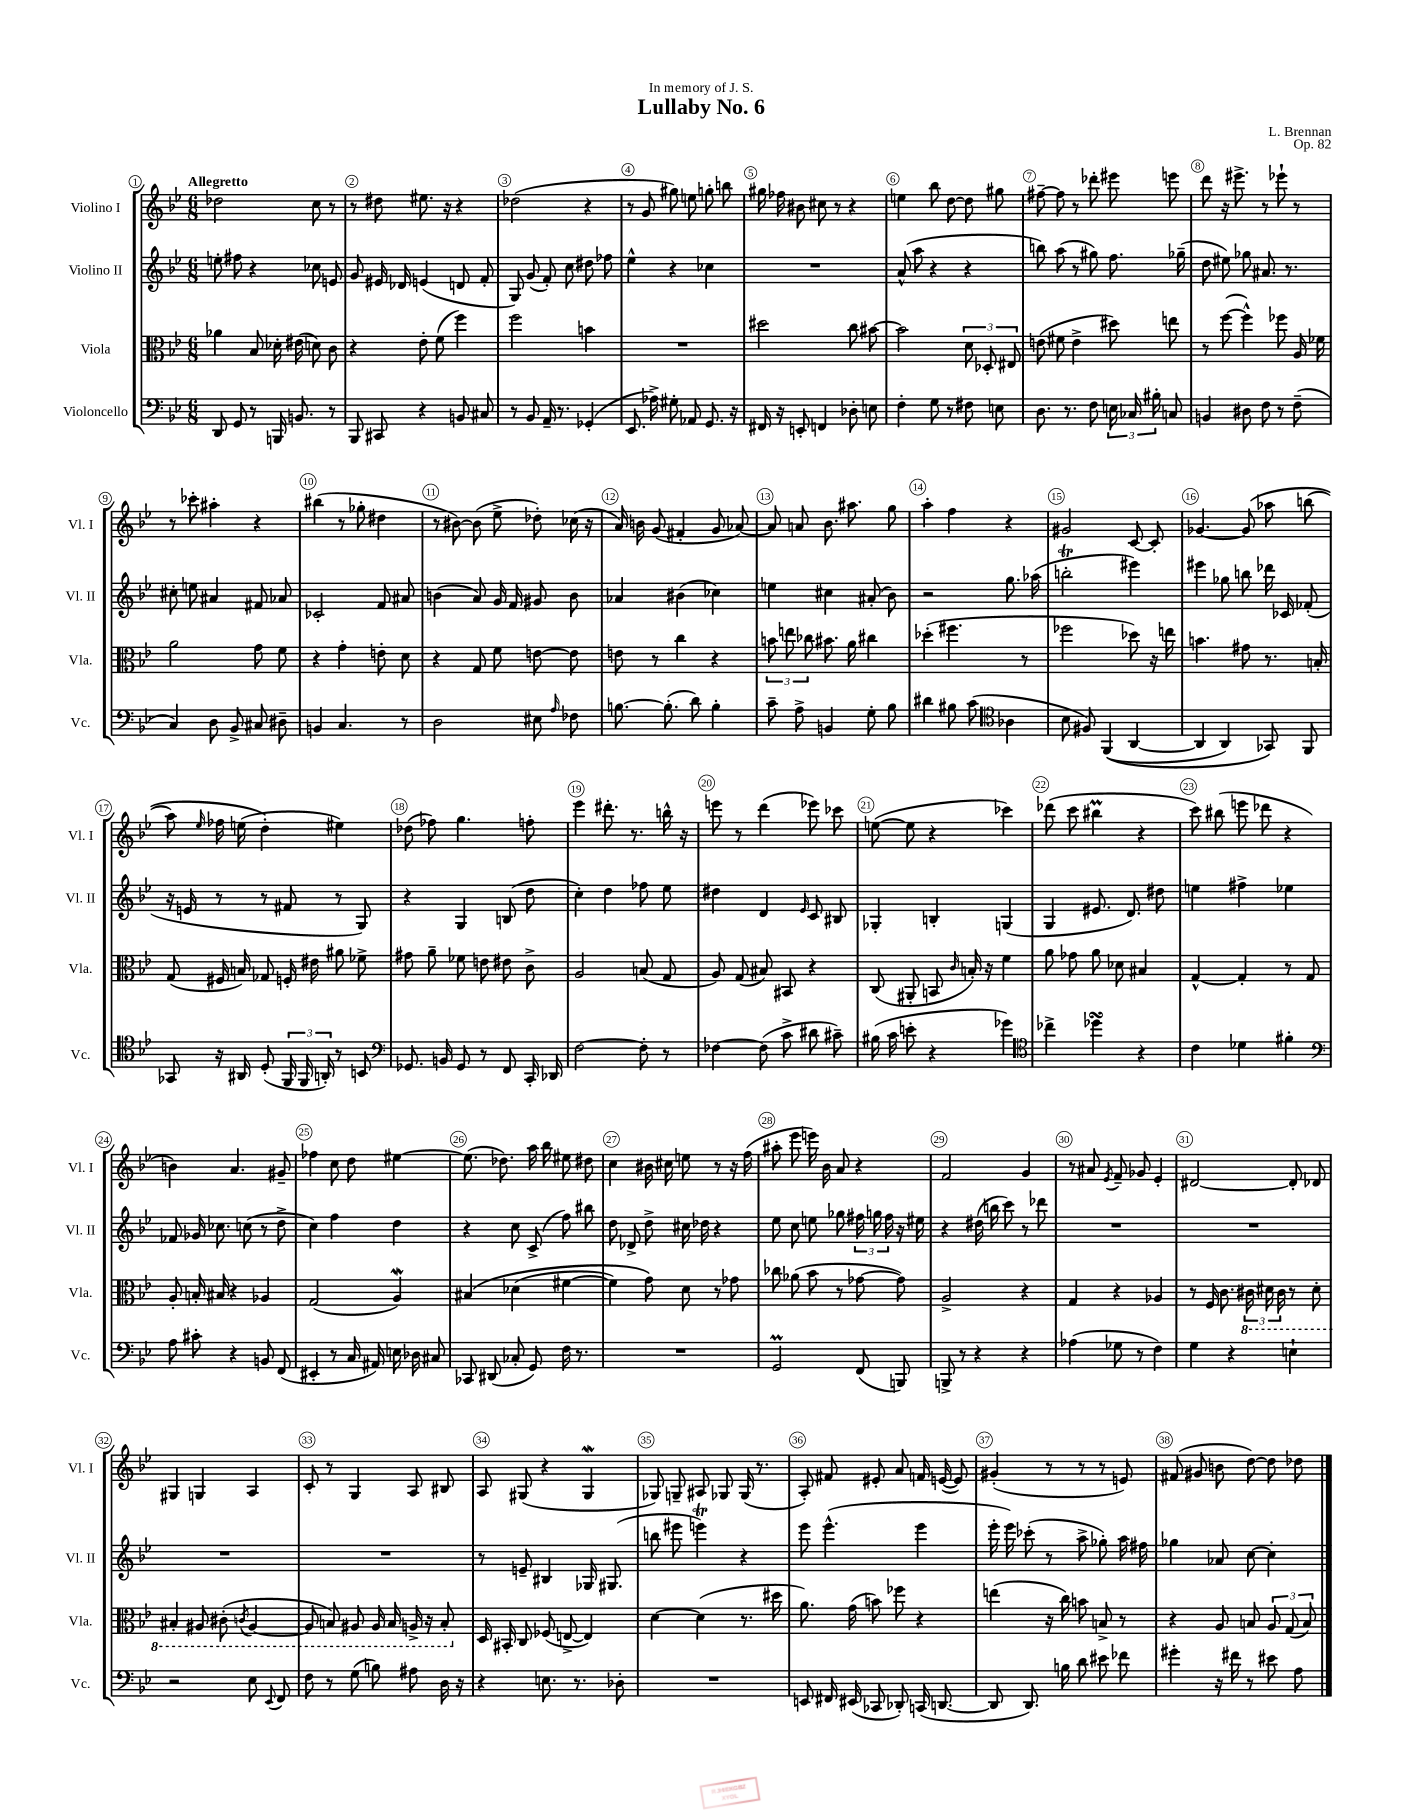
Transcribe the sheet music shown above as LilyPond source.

\header { title = "Lullaby No. 6" composer = "L. Brennan" dedication = "In memory of J. S." opus = "Op. 82" }
<<
\new StaffGroup <<
\new Staff = "s0" \with { instrumentName = "Violino I" shortInstrumentName = "Vl. I" } {
    \clef treble \key bes \major \numericTimeSignature \time 6/8 \tempo "Allegretto"
    \autoBeamOff des''2 c''8 r8 |
    r8 dis''8 eis''8. r16 r4 |
    des''2( r4 |
    r8 g'8 gis''8) e''8 g''8-. b''8 |
    gis''16 fes''16 bis'8 cis''8 r8 r4 |
    e''4 bes''8 d''8~ d''8 gis''8 |
    fis''8~-- fis''8 r8 des'''8-. eis'''8 e'''8 |
    d'''8 r16 eis'''8.-> r8 ees'''8-! r8 |
    r8 ces'''8-. ais''4-. r4 |
    bis''4( r8 ges''8-. dis''4 |
    r8 bis'8~) bis'8( ees''8-> des''8-.) ces''16( r16 |
    a'16) b'16 g'8( fis'4-. g'8 aes'8~) |
    aes'8 a'8 bes'8. ais''8. g''8 |
    a''4-. f''4 r4 |
    gis'2 c'8~ c'8-. |
    ges'4.~ ges'8\( aes''8 b''8( |
    a''8) \grace { ees''16 } fes''16 e''16( d''4-.\) eis''4) |
    des''8( fes''8) g''4. f''8-. |
    ees'''4 dis'''8.-. r8. b''16-^ r16 |
    e'''8 r8 d'''4( ees'''8) ces'''8 |
    e''8~( e''8 r4 ces'''4) |
    des'''8( c'''8 bis''4\prall r4 |
    c'''8) bis''8( e'''8 des'''8 r4 |
    b'4) a'4. gis'8-- |
    fes''4 c''8 d''8 eis''4~ |
    eis''8.( des''8.) a''16 bes''16 eis''8 dis''8 |
    c''4 bis'16 cis''16 e''8 r8 r16 f''16( |
    ais''8-. ees'''8 e'''16) bes'16 a'8 r4 |
    f'2 g'4 |
    r8 ais'8 \acciaccatura { ees'8 } f'8-- ges'8 ees'4-. |
    dis'2~ dis'8-. des'8 |
    gis4 g4 a4 |
    c'8-. r8 g4 a8 bis8 |
    a8 gis8( r4 gis4\mordent |
    ges8) g8-- ais8 ges8 ges16( r8. |
    a8-.) fis'8 eis'8-. a'8 f'16 e'16~( e'8) |
    gis'4-.( r8 r8 r8 e'8) |
    fis'8( gis'8 b'8 d''8~) d''8 des''8 \bar "|." |
}
\new Staff = "s1" \with { instrumentName = "Violino II" shortInstrumentName = "Vl. II" } {
    \clef treble \key bes \major \numericTimeSignature \time 6/8
    \autoBeamOff e''8-. fis''8 r4 ces''8 e'8 |
    g'8 eis'16 des'16 e'4( d'8 f'8-. |
    g8) g'8( f'8-.) c''8 dis''8 fes''8 |
    ees''4-^ r4 ces''4 |
    R2. |
    a'8-^( a''8 r4 r4 |
    b''8) a''8( r8 gis''8) f''8. ges''16--( |
    d''8 eis''8) ges''8 ais'8. r8. |
    cis''8-. e''8 ais'4 fis'8 aes'8 |
    ces'2-. f'8 ais'8 |
    b'4( a'8) g'16 f'16 gis'8 b'8 |
    aes'4 bis'4( ces''4) |
    e''4 cis''4 ais'8-.( bes'8) |
    r2 g''8. aes''16( |
    b''2-.\trill eis'''4) |
    eis'''4 ges''8 b''8 des'''16 ces'16 fes'8-.( |
    r16 e'16 r8 r8 fis'8 r8 g8) |
    r4 g4 b8( d''8 |
    c''4-.) d''4 fes''8 ees''8 |
    dis''4 d'4 \grace { ees'16 } c'8 bis8 |
    ges4-. b4-. g4( |
    g4 eis'8. d'8.) dis''8 |
    e''4 fis''4-> ees''4 |
    fes'8 ges'16 ces''8. c''8( r8 d''8-> |
    c''4) f''4 d''4 |
    r4 c''8 c'8->( f''8) bis''8 |
    d''8 des'8-> d''8-> cis''16 des''16 r4 |
    ees''8 c''8 e''8 ges''8 \tuplet 3/2 { fis''16 g''16 fis''16 } r16 eis''16 |
    r4 dis''16( b''16 c'''8) r8 des'''8 |
    R2. |
    R2. |
    R2. |
    R2. |
    r8 e'8-- bis4 ges16 gis8.( |
    b''8 eis'''8 e'''4\trill) r4 |
    ees'''8 ees'''4.-^( ees'''4 |
    ees'''16-. ees'''16) ces'''8-.( r8 a''8-> ges''8-.) a''16 fis''16 |
    ges''4 aes'8 c''8~ c''4-. \bar "|." |
}
\new Staff = "s2" \with { instrumentName = "Viola" shortInstrumentName = "Vla." } {
    \clef alto \key bes \major \numericTimeSignature \time 6/8
    \autoBeamOff aes'4 bes8 des'16-. eis'16( d'8) c'8 |
    r4 ees'8-. f'8( f''4) |
    f''2 b'4 |
    R2. |
    dis''2 c''8 bis'8~ |
    bis'2 \tuplet 3/2 { d'8 des8-. eis8 } |
    e'8( fis'8 e'4-> dis''8) e''8 |
    r8 f''8~( f''4-^) fes''8 a16 fes'16 |
    a'2 g'8 f'8 |
    r4 g'4-. e'8-. d'8 |
    r4 g8 f'8 e'8~ e'8 |
    e'8 r8 c''4 r4 |
    \tuplet 3/2 { b'8 e''8 ces''8 } bis'8. a'16 cis''4 |
    des''4-.( fis''4. r8 |
    fes''2 des''8) r16 e''16 |
    b'4. gis'8 r8. b16-. |
    g8( fis16 b16) ges8 f16-. eis'16 ais'8 fes'8-> |
    gis'8 a'8-- fes'8 e'8 eis'8 c'8-> |
    a2 b8( g8 |
    a8) g8( bis8) bis,8 r4 |
    c8( ais,8-. b,8 \grace { c'16 } b16-.) r16 f'4 |
    a'8 ges'8 a'8 des'8 bis4 |
    g4~-^ g4-. r8 g8 |
    a8-. b16-. bis16 r4 aes4 |
    g2( a4\mordent) |
    bis4\( des'4( fis'4~ |
    fis'4) g'8\) d'8 r8 ges'8 |
    ces''8 aes'8( bes'8 r8 ges'8~ ges'8) |
    a2-> r4 |
    g4 r4 aes4 |
    r8 f16 c'8. \tuplet 3/2 { \ottava #-1 cis16 dis16 cis16 } r8 dis8-. |
    bis,4-. ais,8 cis8-.( \acciaccatura { c8 } ais,4~ |
    ais,8 b,8) ais,8 ais,16 b,16 a,16-> r16 b,8-. \ottava #0 |
    d16 bis,16-. c8 fes8( e8~-> e4) |
    d'4~ d'4( r8. dis''16 |
    a'8.) g'16( b'8) fes''8 r4 |
    e''4( r16 c''16) b'8 b8-> r8 |
    r4 a8 b8 \tuplet 3/2 { a8 g8( b8) } \bar "|." |
}
\new Staff = "s3" \with { instrumentName = "Violoncello" shortInstrumentName = "Vc." } {
    \clef bass \key bes \major \numericTimeSignature \time 6/8
    \autoBeamOff d,8 g,8 r8 b,,16 b,8. r8 |
    bes,,8 cis,8 r4 b,8 cis8 |
    r8 bes,8 a,16-- r8. ges,4-.( |
    ees,8. aes16->) gis8-. aes,8 g,8. r16 |
    fis,16 r16 e,8-. f,4 des8-. e8 |
    f4-. g8 r8 fis8 e8 |
    d8. r8. f8 \tuplet 3/2 { e16 ces16 bis16-. } c8 |
    b,4 dis8 f8 r8 f8--( |
    c4) d8 bes,8-> cis8 dis8-- |
    b,4 c4. r8 |
    d2 eis8 \grace { a16 } fes8 |
    b8.~ b8.-.( d'8) b4-. |
    c'8-- a8-> b,4 g8-. bes8 |
    dis'4 bis8 c'8( \clef tenor aes4 |
    bes8 fis8) f,4(\( a,4~ |
    a,4 a,4) ges,8\) f,8 |
    ges,8 r16 ais,16 d8-.( \tuplet 3/2 { f,16 f,16 a,16-.) } r8 b,8 |
    \clef bass ges,8. b,16 ges,8 r8 f,8 c,16-. des,16 |
    f2~ f8-. r8 |
    fes4~ fes8( c'8-> dis'8 cis'8--) |
    bis16( c'16 e'8-. r4 ges'4) |
    \clef tenor ces''4-> des''4\turn r4 |
    c'4 des'4 fis'4-. |
    \clef bass a8 cis'8-. r4 b,8 f,8( |
    eis,4-. r8 c16 ais,16) e16 des16 cis8 |
    ces,8 dis,8( ces8-. g,8) f16 r8. |
    R2. |
    g,2\prall f,8( b,,8) |
    b,,8-> r8 r4 r4 |
    aes4( ges8 r8 f4) |
    g4 r4 e4-! |
    r2 ees8 \appoggiatura { ees,8 } f,8 |
    f8 r8 g8( b8) ais8 d16 r16 |
    r4 e8. r8. des8-. |
    R2. |
    e,8 fis,16 eis,16( ces,8 des,8-.) c,16( d,8.~ |
    d,8 d,8.) b16 d'8 eis'8 fes'8 |
    gis'4-. r16 fis'16 r8 eis'8 a8 \bar "|." |
}
>>
>>
\layout { \context { \Score \override BarNumber.break-visibility = ##(#f #t #t) barNumberVisibility = #all-bar-numbers-visible \override BarNumber.stencil = #(make-stencil-circler 0.1 0.3 ly:text-interface::print) } }
